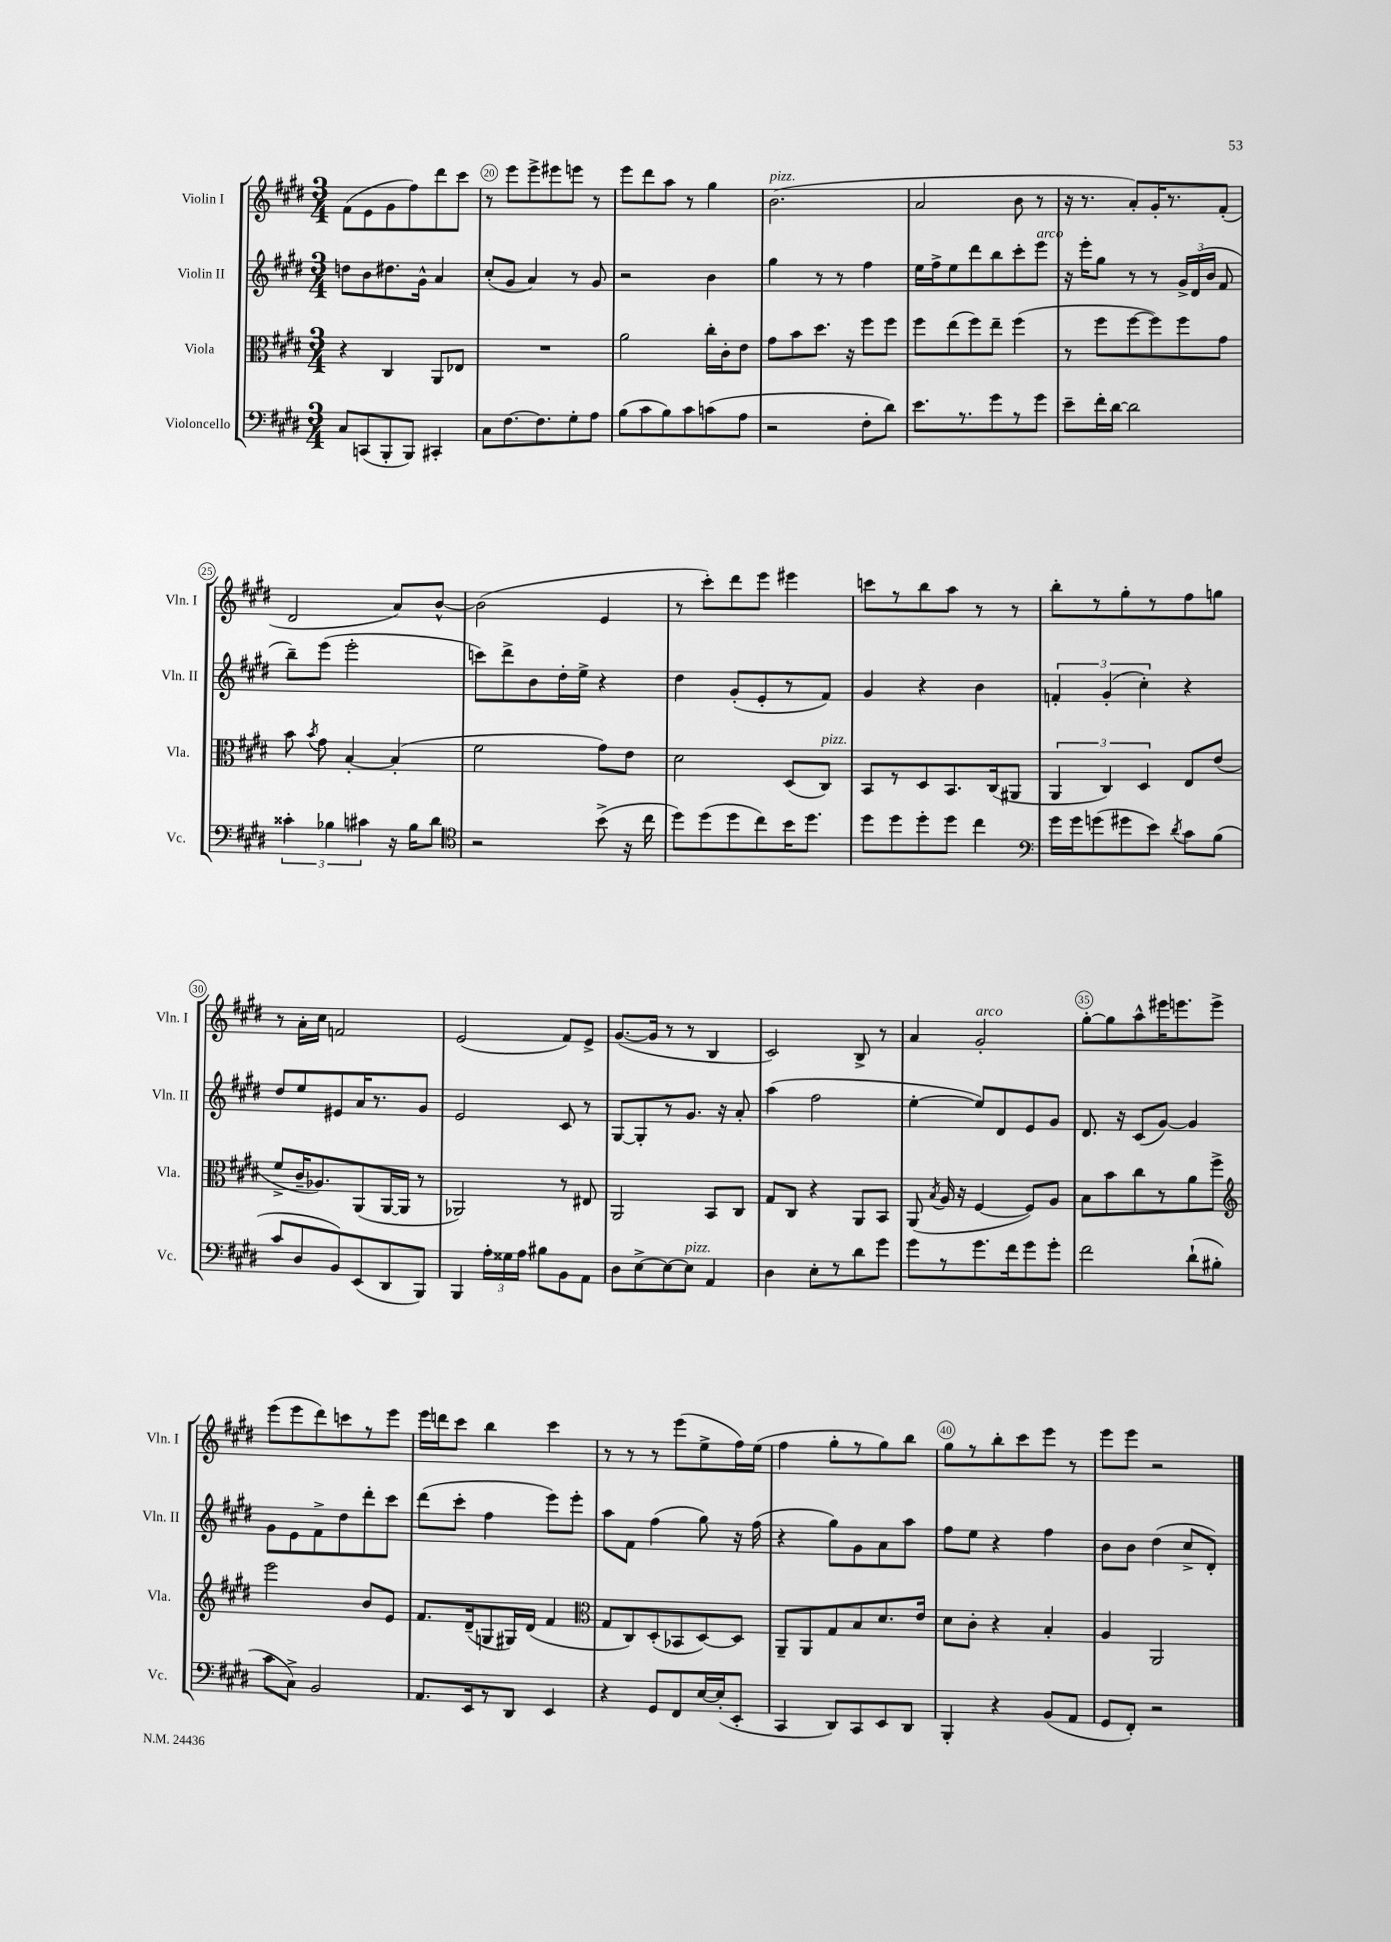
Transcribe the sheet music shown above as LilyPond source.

<<
\new StaffGroup <<
\new Staff = "s0" \with { instrumentName = "Violin I" shortInstrumentName = "Vln. I" } {
    \clef treble \key e \major \numericTimeSignature \time 3/4
    \autoBeamOff fis'8[( e'8 gis'8 fis''8) dis'''8 cis'''8] |
    r8 e'''8[ e'''8-> eis'''8 e'''8] r8 |
    e'''8[ dis'''8 a''8] r8 gis''4 |
    b'2.^\markup { \italic "pizz." }( |
    a'2 b'8 r8 |
    r16 r8. a'8[-.) gis'16-. r8. fis'8]-.( |
    dis'2 a'8[) b'8]~-^ |
    b'2( e'4 |
    r8 cis'''8[-.) dis'''8 e'''8] eis'''4 |
    c'''8[ r8 b''8 a''8] r8 r8 |
    b''8[-. r8 gis''8-. r8 fis''8 g''8] |
    r8 a'16[-. cis''16] f'2 |
    e'2( fis'8[) e'8]-> |
    gis'8.[~( gis'16] r8 r8 b4 |
    cis'2) b8-> r8 |
    a'4 gis'2-.^\markup { \italic "arco" } |
    gis''8[~-. gis''8 a''8-^ eis'''16 e'''8. e'''8]-> |
    e'''8[( e'''8 dis'''8) c'''8 r8 e'''8] |
    e'''16[ d'''16 cis'''8] b''4 cis'''4 |
    r8 r8 r8 e'''8[( e''8-> fis''16) e''16]( |
    fis''4 gis''8[-. r8 gis''8) b''8] |
    gis''8[ r8 b''8-. cis'''8 e'''8] r8 |
    e'''8[ e'''8] r2 \bar "|." |
}
\new Staff = "s1" \with { instrumentName = "Violin II" shortInstrumentName = "Vln. II" } {
    \clef treble \key e \major \numericTimeSignature \time 3/4
    \autoBeamOff d''8[ b'8 dis''8. gis'16]-^ a'4 |
    cis''8[-.( gis'8] a'4) r8 gis'8 |
    r2 b'4 |
    gis''4 r8 r8 fis''4 |
    e''16[ fis''16-> e''8 dis'''8 b''8 cis'''8-. e'''8]^\markup { \italic "arco" } |
    r16 e'''16[-. gis''8] r8 r8 \tuplet 3/2 { gis'16[-> dis'16( b'16] } fis'8 |
    b''8[--) e'''8]( e'''2-. |
    c'''8[) dis'''8-> b'8 dis''16-. e''16]-> r4 |
    dis''4 gis'8[-.( e'8-. r8 fis'8]) |
    gis'4 r4 b'4 |
    \tuplet 3/2 { f'4-. gis'4-.( cis''4-.) } r4 |
    dis''8[ e''8 eis'8 a'16 r8. gis'8] |
    e'2 cis'8 r8 |
    gis8[~ gis8-. r8 gis'8.] r16 a'8-. |
    a''4( fis''2 |
    e''4~-. e''8[) dis'8 e'8 gis'8] |
    dis'8. r16 cis'8[( gis'8]~) gis'4 |
    gis'8[ e'8 fis'8-> dis''8 dis'''8-. cis'''8] |
    dis'''8[( cis'''8]-. fis''4 e'''8[) e'''8]-. |
    a''8[ fis'8] fis''4( gis''8) r16 fis''16( |
    r4 gis''8[) gis'8 a'8 a''8] |
    fis''8[ e''8] r4 fis''4 |
    b'8[ b'8] dis''4( cis''8[-> dis'8]-.) \bar "|." |
}
\new Staff = "s2" \with { instrumentName = "Viola" shortInstrumentName = "Vla." } {
    \clef alto \key e \major \numericTimeSignature \time 3/4
    \autoBeamOff r4 cis4 a,8[ ees8] |
    R2. |
    a'2 cis''16[-. cis'16-. e'8] |
    gis'8[ b'8 dis''8.] r16 fis''8[ fis''8] |
    fis''8[ e''8( fis''8) e''8]-- fis''4( |
    r8 fis''8[ fis''8~ fis''8) fis''8 gis'8] |
    b'8 \acciaccatura { b'8 } gis'8 b4~-. b4-.( |
    fis'2 gis'8[) e'8] |
    dis'2 dis8[( cis8]^\markup { \italic "pizz." }) |
    b,8[ r8 dis8 b,8. cis16( ais,8] |
    \tuplet 3/2 { a,4 cis4) dis4 } e8[ e'8]( |
    fis'8[-> cis'16-- aes8.) a,8( a,16~ a,16] r8 |
    aes,2) r8 eis8 |
    a,2 b,8[ cis8] |
    gis8[ cis8] r4 a,8[ b,8] |
    a,8( \acciaccatura { b8 } a16 r16 fis4~ fis8[) a8] |
    b8[ b'8 cis''8 r8 a'8 fis''8]-> |
    \clef treble e'''2 b'8[ e'8] |
    fis'8.[ dis'16--( g8 gis16) dis'16]( fis'4 |
    \clef alto gis8[ cis8) dis8-.( bes,8 dis8~) dis8] |
    a,8[-- a,8 gis8 b8 dis'8. e'16] |
    dis'8[ cis'8]-. r4 b4-. |
    a4 a,2 \bar "|." |
}
\new Staff = "s3" \with { instrumentName = "Violoncello" shortInstrumentName = "Vc." } {
    \clef bass \key e \major \numericTimeSignature \time 3/4
    \autoBeamOff cis8[ c,8( b,,8-. b,,8]) cis,4-. |
    cis8[ fis8.~ fis8. gis8-. a8] |
    b8[( cis'8 b8) cis'8 c'8( a8] |
    r2 fis8[-. dis'8]) |
    e'8.[ r8. gis'8 r8 gis'8] |
    e'8[-- fis'16-. dis'16]~ dis'2 |
    \tuplet 3/2 { cisis'4-. bes4 cis'4 } r16 bes16[ dis'8] |
    \clef tenor r2 b'8->( r16 cis''16 |
    dis''8[) dis''8( dis''8 cis''8) b'16 dis''8.] |
    dis''8[ dis''8 dis''8-. dis''8] cis''4 |
    \clef bass gis'16[ gis'16 g'8( gis'8 e'8]) \acciaccatura { dis'8 } cis'8[ b8]( |
    cis'8[ dis8 b,8) e,8( dis,8 b,,8]) |
    b,,4 \tuplet 3/2 { a16[-. gisis16 a16] } bis8[ b,8 a,8] |
    dis8[ e8~-> e8~ e8]^\markup { \italic "pizz." } a,4 |
    dis4 e8[-. r8 dis'8 gis'8] |
    gis'8[ r8 gis'8. fis'16 gis'8 gis'8]-. |
    fis'2 dis'8[-!( bis8]-. |
    cis'8[ cis8]->) b,2 |
    a,8.[ e,16 r8 dis,8] e,4 |
    r4 gis,8[ fis,8 e16~ e16-.( e,8]-. |
    cis,4 dis,8[) cis,8 e,8 dis,8] |
    b,,4-. r4 b,8[( a,8] |
    gis,8[ fis,8]-.) r2 \bar "|." |
}
>>
>>
\layout { \context { \Score currentBarNumber = #19 \override BarNumber.break-visibility = ##(#f #t #t) barNumberVisibility = #(every-nth-bar-number-visible 5) \override BarNumber.stencil = #(make-stencil-circler 0.1 0.3 ly:text-interface::print) } }
